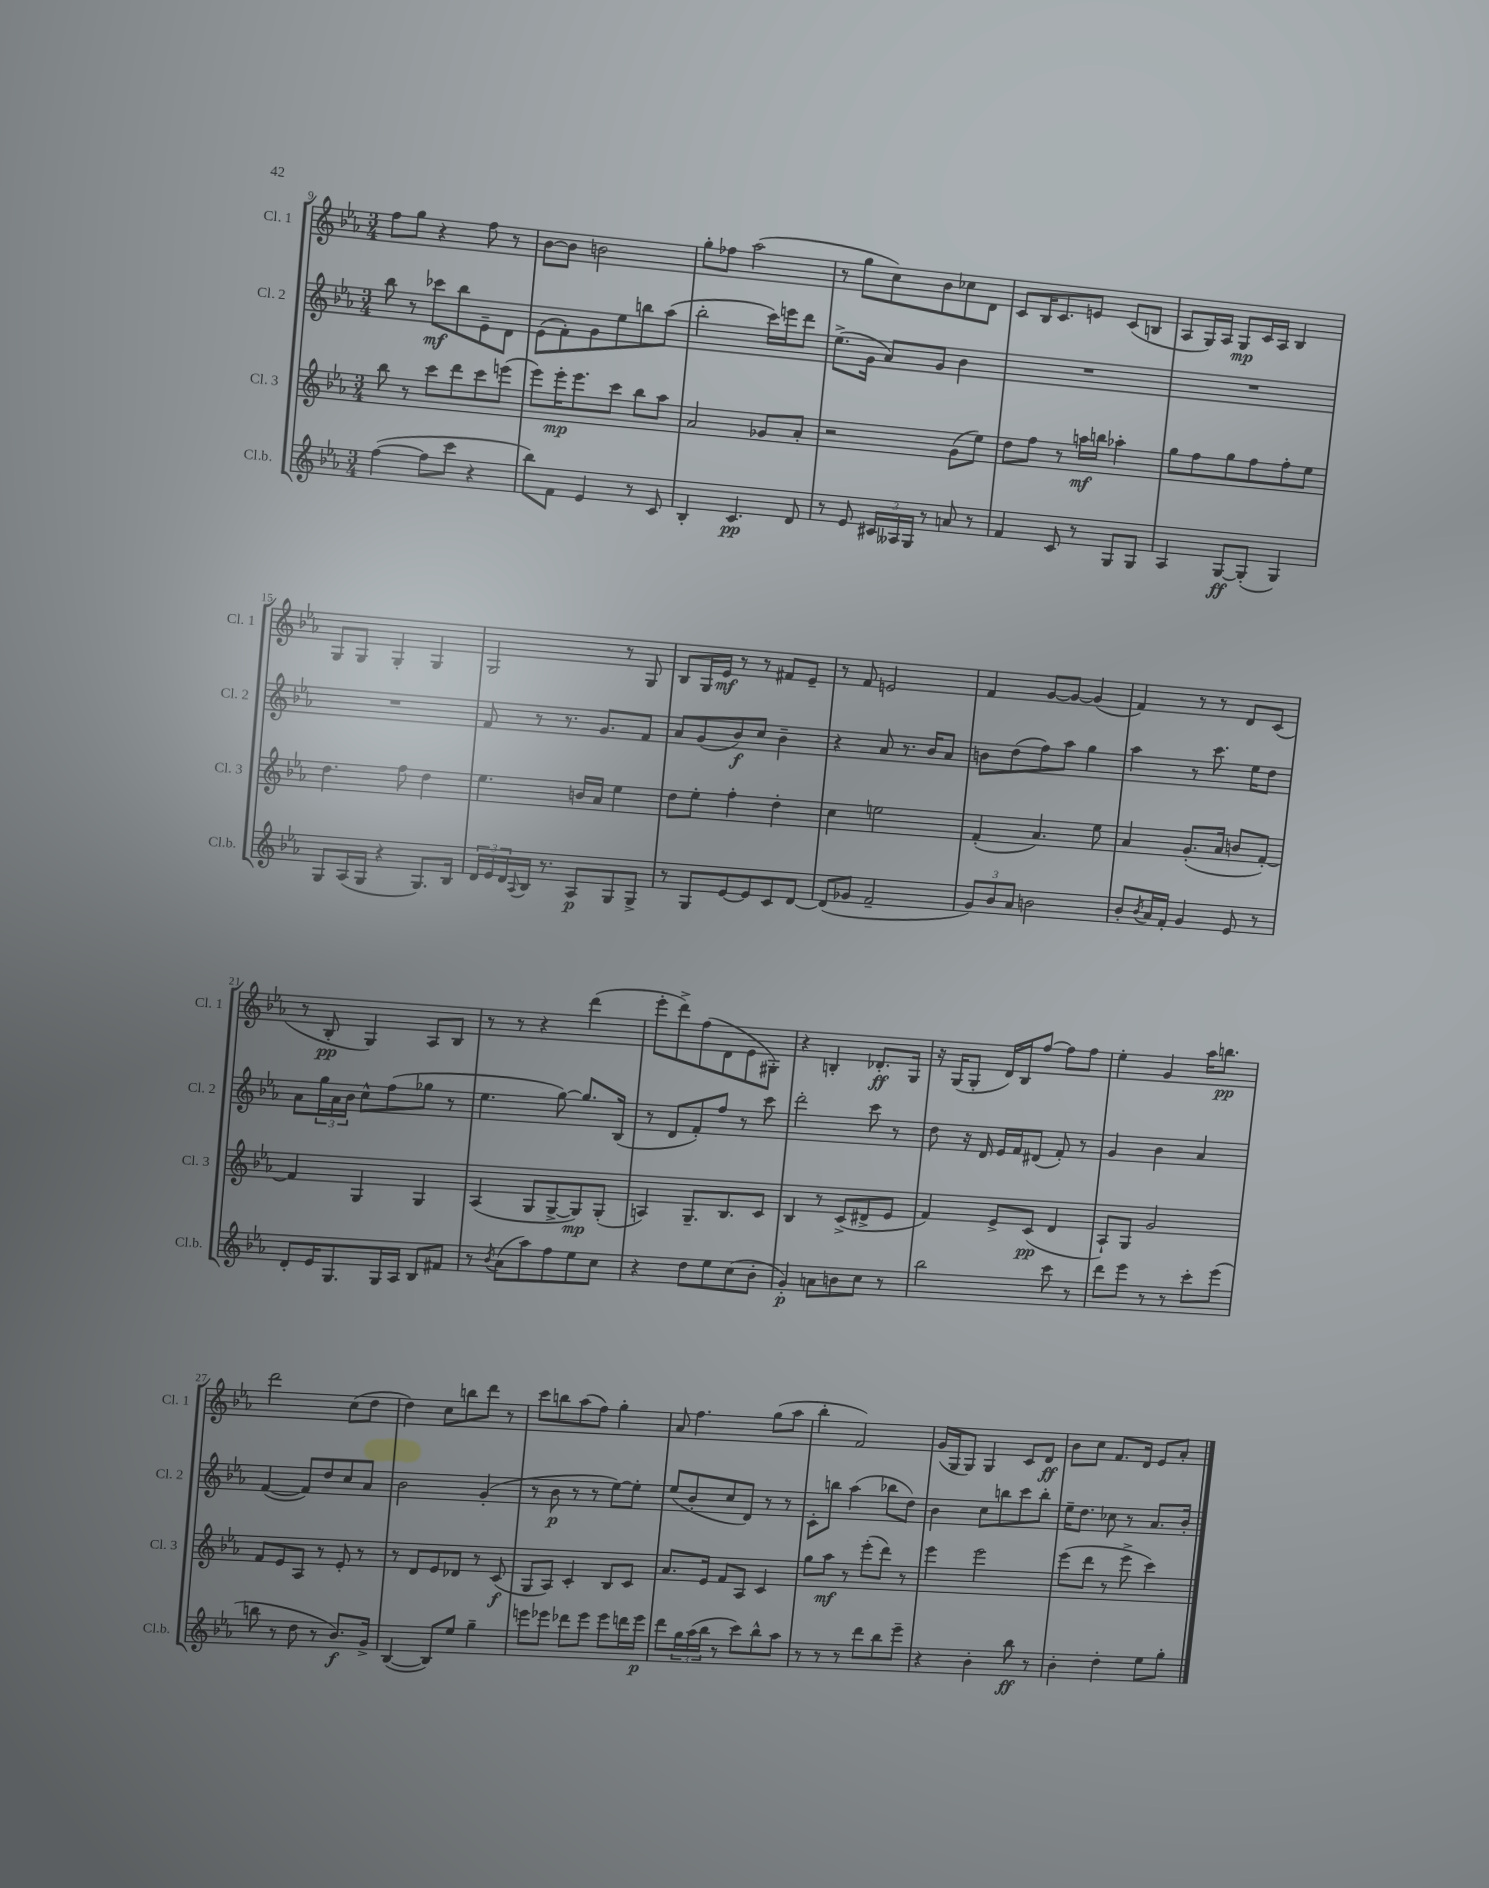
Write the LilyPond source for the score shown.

<<
\new StaffGroup <<
\new Staff = "s0" \with { instrumentName = "Cl. 1" shortInstrumentName = "Cl. 1" } {
    \clef treble \key ees \major \numericTimeSignature \time 3/4
    f''8 g''8 r4 f''8 r8 |
    bes'8~ bes'8 b'2 |
    g''8-. fes''8 aes''2( |
    r8 g''8 c''8) bes'8 ces''8 d'8 |
    c'8 bes16 c'8. e'8 c'8( b8 |
    aes8 g16) aes16 g8\mp c'16 aes16 bes4 |
    g8 g8 g4-. g4 |
    g2 r8 g8 |
    bes8 g16 ees'16\mf r8 r8 fis'8 ees'8-- |
    r8 f'8 e'2 |
    f'4 g'8~ g'8~ g'4( |
    f'4) r8 r8 d'8 c'8( |
    r8 bes8-.\pp g4) aes8 bes8 |
    r8 r8 r4 d'''4( |
    ees'''8-. d'''8->) f''8( d'8 ees'8 gis8-.) |
    r4 b4-. des'8.-.\ff g16 |
    r16 g16( g8-. d'16) bes16 f''8~ f''8 f''8 |
    ees''4-. g'4 aes''16 b''8.\pp |
    d'''2 c''8( d''8 |
    d''4) c''8 b''8 d'''8 r8 |
    c'''8 b''8 aes''8( f''8) g''4-. |
    aes'8 f''4. g''8( aes''8 |
    bes''4-. f'2) |
    g'16( g16 g8) g4 c'8 d'8\ff |
    bes'8 c''8 f'8. d'16 ees'8 aes'8-. \bar "|." |
}
\new Staff = "s1" \with { instrumentName = "Cl. 2" shortInstrumentName = "Cl. 2" } {
    \clef treble \key ees \major \numericTimeSignature \time 3/4
    bes''8 r8 ces'''8\mf bes''8 ees'8-- d'8 |
    ees'8( f'8-.) g'8 ees''8 b''8 aes''8( |
    bes''2-. c'''16) e'''16 d'''8 |
    ees''8.->( g'16 aes'8) g'8 bes'4 |
    R2. |
    R2. |
    R2. |
    f'8 r8 r8. g'8. f'8 |
    aes'8 g'8( bes'8\f) c''8 bes'4-- |
    r4 aes'8 r8. bes'16 aes'8 |
    b'8 d''8( f''8) aes''8 g''4 |
    aes''4 r8 c'''8. ees''16 d''8 |
    aes'8 \tuplet 3/2 { g''16 aes'16 bes'16 } c''8-^ f''8( ges''8 r8 |
    ees''4. g''8~) g''8. bes16( |
    r8 d'8 f'8-.) f''8 r8 c'''8 |
    d'''2-. c'''8 r8 |
    d''8 r16 d'16 ees'16 f'16 dis'8( f'8-.) r8 |
    g'4 bes'4 aes'4 |
    f'4~( f'8) d''8 c''8 aes'8 |
    bes'2 g'4-.( |
    r8 bes'8\p r8 r8 ees''8~) ees''8-. |
    ees''8( bes'8-. c''8 d'8) r8 r8 |
    c'8-. b''8 aes''4( bes''8 d''8) |
    bes'4 c''8 b''8 c'''8 b''8-. |
    ees''16-- d''8. ces''8 r8 aes'8. bes'16-. \bar "|." |
}
\new Staff = "s2" \with { instrumentName = "Cl. 3" shortInstrumentName = "Cl. 3" } {
    \clef treble \key ees \major \numericTimeSignature \time 3/4
    bes''8 r8 c'''8 d'''8 c'''8 e'''8( |
    ees'''8) ees'''16-.\mp ees'''8. c'''8 bes''8 aes''8 |
    aes'2 ges'8 aes'8-. |
    r2 g'8( ees''8) |
    d''8 f''8 r8 a''16\mf b''16 aes''4-. |
    g''8 f''8 g''8 f''8 f''8-. ees''8 |
    d''4. f''8 d''4 |
    ees''4. b'16 aes'16 ees''4 |
    d''8 ees''8-. f''4-. d''4-. |
    c''4 e''2 |
    f'4-.( aes'4.) ees''8 |
    aes'4 g'8.-.( aes'16 b'8 f'8~-.) |
    f'4 g4 g4 |
    aes4( g8 g8~-> g8\mp) g8-.( |
    a4) g8.-- bes8. c'8 |
    bes4 r8 c'8->( dis'8-> ees'8 |
    f'4) ees'8-> c'8\pp( d'4 |
    aes8-!) g8 g'2 |
    f'8 ees'8 aes8 r8 ees'8-. r8 |
    r8 d'8 ees'8 des'8 r8 c'8\f( |
    g8 aes8) c'4-. bes8 c'8 |
    aes'8. ees'16 f'8 aes8 c'4 |
    g''8 aes''8\mf r8 ees'''8-.( d'''8) r8 |
    ees'''4 ees'''2 |
    ees'''8( d'''8 r8 ees'''8-> c'''4) \bar "|." |
}
\new Staff = "s3" \with { instrumentName = "Cl.b." shortInstrumentName = "Cl.b." } {
    \clef treble \key ees \major \numericTimeSignature \time 3/4
    f''4~( f''8 c'''8 r4 |
    bes''8) f'8 ees'4 r8 c'8 |
    bes4-. c'4.\pp d'8 |
    r8 ees'8 \tuplet 3/2 { cis'16 aeses16 g16 } r8 a'8 r8 |
    f'4 c'8 r8 g8 g8 |
    aes4 g8~\ff g8-.( g4) |
    g8 aes16( g16 r4 g8.) bes16 |
    \tuplet 3/2 { d'16 ees'16 d'16 } \appoggiatura { aes8 } bes16 r8. aes8\p g8 g8-> |
    r8 g8 ees'8~ ees'8 c'8 d'8~ |
    d'8( ges'8 f'2-- |
    \tuplet 3/2 { g'8) bes'8 aes'8 } b'2 |
    bes'8-. \acciaccatura { bes'8 } aes'16 f'16-. g'4 ees'8 r8 |
    d'8-. ees'16 g8. g16 aes16 bes8 fis'8 |
    r8 \acciaccatura { bes'8 } aes'8( aes''8) f''8 ees''8 c''8 |
    r4 d''8 ees''8 c''8( bes'8-. |
    g'4-.\p) a'8 b'8 c''8 r8 |
    bes''2 c'''8 r8 |
    d'''8 ees'''8 r8 r8 c'''8-. ees'''8( |
    b''8 r8 d''8 r8 bes'8.\f) g'16-> |
    bes4~( bes8) ees''8 g''4-- |
    e'''8 ees'''8 des'''8 ees'''8 ees'''8 d'''16 ees'''16\p |
    d'''8 \tuplet 3/2 { g''16 aes''16( bes''16 } r8 c'''8) bes''8-^ aes''8 |
    r8 r8 r8 d'''8 bes''8 ees'''8-- |
    r4 bes'4-. bes''8\ff r8 |
    bes'4-. d''4-. ees''8 g''8-. \bar "|." |
}
>>
>>
\layout { \context { \Score currentBarNumber = #9 } }
